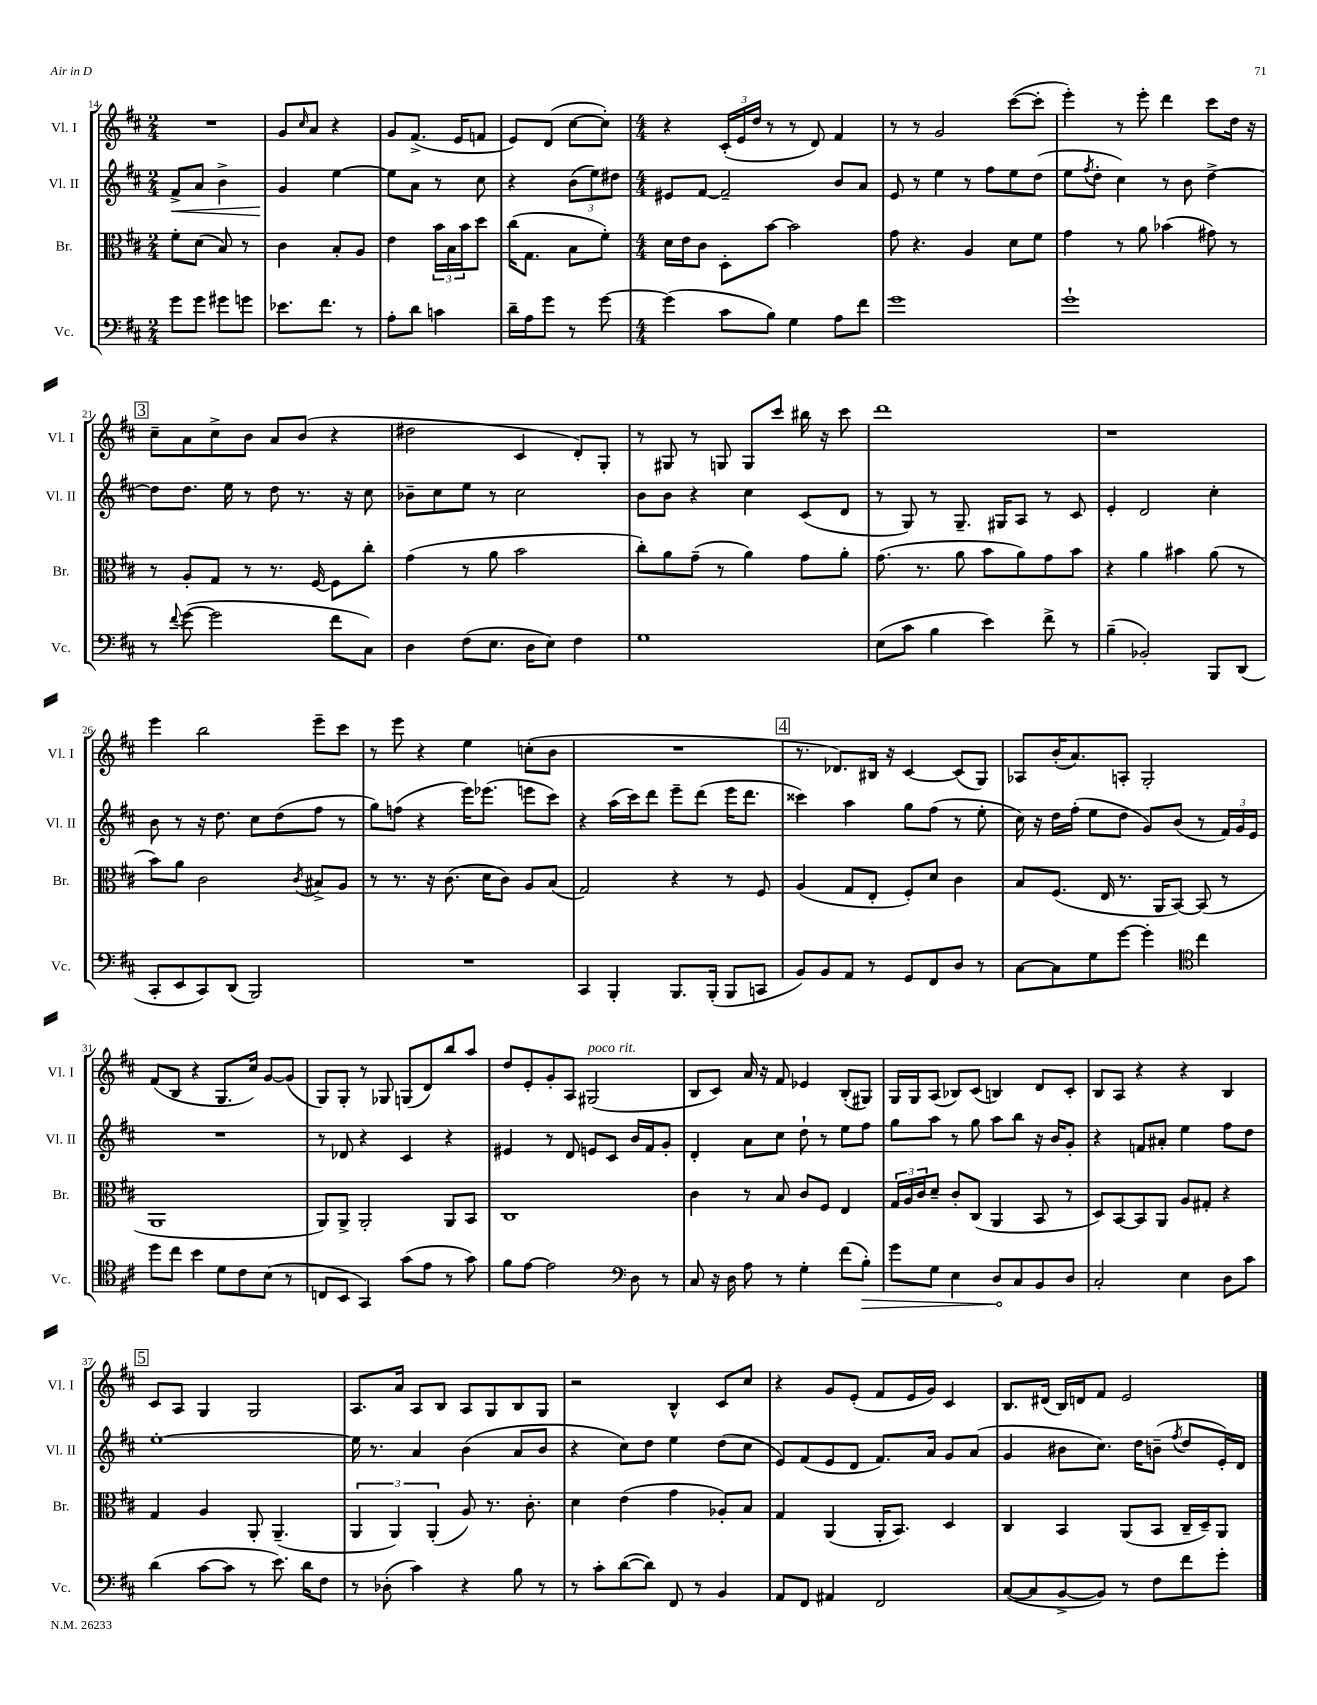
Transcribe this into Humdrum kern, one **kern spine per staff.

**kern	**dynam	**kern	**kern	**dynam	**kern
*part4	*part4	*part3	*part2	*part2	*part1
*staff4	*staff4	*staff3	*staff2	*staff2	*staff1
*I"Vc.	*	*I"Br.	*I"Vl. II	*	*I"Vl. I
*I'Vc.	*	*I'Br.	*I'Vl. II	*	*I'Vl. I
*clefF4	*	*clefC3	*clefG2	*	*clefG2
*k[f#c#]	*	*k[f#c#]	*k[f#c#]	*	*k[f#c#]
*M2/4	*	*M2/4	*M2/4	*	*M2/4
=14	=14	=14	=14	=14	=14
!	!	!	!	!LO:HP:b	!
8g\L	.	8f#'\L	8f#^/L	<	2r
8g\J	.	(8d\J	8a/J	.	.
8g#X\L	.	8B/)	4b^\	.	.
8gn\J	.	8r	.	.	.
=15	=15	=15	=15	=15	=15
8.e-X\L	.	4c#\	4g/	.	8g/L
.	.	.	.	.	16qqcc#/
.	.	.	.	.	8a/J
8.f#\J	.	.	.	.	.
.	.	8B'/L	[4ee\	[	4r
8r	.	8A/J	.	.	.
=16	=16	=16	=16	=16	=16
8A'\L	.	4e\	8ee\L]	.	8g/L
8d\J	.	.	8a\J	.	(8.f#^/J
4cn\	.	24b\LL	8r	.	.
.	.	24B\	.	.	.
.	.	.	.	.	16e/KL
.	.	24b\J	.	.	.
.	.	8dd\J	8cc#\	.	8fn/J
=17	=17	=17	=17	=17	=17
16d~\LL	.	(16cc#\KL	4r	.	8e/L)
16A\J	.	8.G\J	.	.	.
8g\J	.	.	.	.	(8d/J
8r	.	8B\L	(12b\L	.	[8cc#\L
.	.	.	12ee\)	.	.
[8g\	.	8f#'\J)	.	.	8cc#'\J])
.	.	.	12dd#X\J	.	.
=18	=18	=18	=18	=18	=18
*M4/4	*	*M4/4	*M4/4	*	*M4/4
(4g\]	.	16d\LL	8e#X/L	.	4r
.	.	16e\J	.	.	.
.	.	8c#\J	[8f#/J	.	.
8c#\L	.	8D'\L	2f#~/]	.	(24c#'/LL
.	.	.	.	.	24e/
.	.	.	.	.	24dd/JJ
8B\J)	.	[8b\J	.	.	8r
4G\	.	2b\]	.	.	8r
.	.	.	.	.	8d/)
8A\L	.	.	8b/L	.	4f#/
8f#\J	.	.	8a/J	.	.
=19	=19	=19	=19	=19	=19
1g	.	8g\	8e/	.	8r
.	.	4.r	8r	.	8r
.	.	.	4ee\	.	2g/
.	.	4A/	8r	.	.
.	.	.	8ff#\L	.	.
.	.	8d\L	8ee\	.	([8ccc#\L
.	.	8f#\J	(8dd\J	.	8ccc#'\J]
=20	=20	=20	=20	=20	=20
1g`	.	4g\	8ee\L	.	4eee'\)
.	.	.	8qff#/	.	.
.	.	.	8dd'\J	.	.
.	.	8r	4cc#\)	.	8r
.	.	8a\	.	.	8eee'\
.	.	(4b-X\	8r	.	4ddd\
.	.	.	8b\	.	.
.	.	8g#X\)	[4dd^\	.	8ccc#\L
.	.	8r	.	.	16dd\Jk
.	.	.	.	.	16r
!!LO:LB:g=z
!!LO:REH:place=s1:t=3
=21	=21	=21	=21	=21	=21
8r	.	8r	8dd\L]	.	8cc#~\L
8qqf#/	.	.	.	.	.
([8g\	.	8A'/L	8.dd\J	.	8a\
2g\]	.	8G/J	.	.	8cc#^\
.	.	.	16ee\	.	.
.	.	8r	8r	.	8b\J
.	.	8.r	8dd\	.	8a/L
.	.	.	8.r	.	(8b/J
.	.	[16F#/	.	.	.
8f#\L	.	8F#\L]	.	.	4r
.	.	.	16r	.	.
8C#\J)	.	8cc#'\J	8cc#\	.	.
=22	=22	=22	=22	=22	=22
4D\	.	(4g\	8b-X~\L	.	2dd#X\
.	.	.	8cc#\	.	.
(8F#\L	.	8r	8ee\J	.	.
8.E\J	.	8a\	8r	.	.
.	.	2b\	2cc#\	.	4c#/
16D\KL	.	.	.	.	.
8E\J)	.	.	.	.	.
4F#\	.	.	.	.	8d'/L)
.	.	.	.	.	8G'/J
=23	=23	=23	=23	=23	=23
1G	.	8cc#'\L)	8b\L	.	8r
.	.	8a\	8b\J	.	8G#X/
.	.	(8g~\J	4r	.	8r
.	.	8r	.	.	8Gn/
.	.	4a\)	4cc#\	.	8G/L
.	.	.	.	.	8ccc#/J
.	.	8g\L	(8c#/L	.	16bb#X\
.	.	.	.	.	16r
.	.	8a'\J	8d/J	.	8ccc#\
=24	=24	=24	=24	=24	=24
(8E\L	.	(8.g\	8r	.	1ddd
8c#\J	.	.	8G/)	.	.
.	.	8.r	.	.	.
4B\	.	.	8r	.	.
.	.	8a\	8.G~/	.	.
4e\)	.	8b\L	.	.	.
.	.	.	16G#X/KL	.	.
.	.	8a\)	8A/J	.	.
8f#^\	.	8g\	8r	.	.
8r	.	8b\J	8c#/	.	.
=25	=25	=25	=25	=25	=25
(4B~\	.	4r	4e'/	.	1r
2BB-X'/)	.	4a\	2d/	.	.
.	.	4b#X\	.	.	.
8BBB/L	.	(8a\	4cc#'\	.	.
(8DD/J	.	8r	.	.	.
!!LO:LB:g=z
=26	=26	=26	=26	=26	=26
8CC#'/L	.	8b\L)	8b\	.	4eee\
8EE/	.	8a\J	8r	.	.
8CC#/)	.	2c#\	16r	.	2bb\
.	.	.	8.dd\	.	.
(8DD/J	.	.	.	.	.
2BBB/)	.	.	8cc#\L	.	.
.	.	.	(8dd\	.	.
.	.	8qc#/	.	.	.
.	.	8B#X^/L	8ff#\J	.	8eee~\L
.	.	8A/J	8r	.	8ccc#\J
=27	=27	=27	=27	=27	=27
1r	.	8r	8gg\L)	.	8r
.	.	8.r	(8ffn\J	.	8eee\
.	.	.	4r	.	4r
.	.	16r	.	.	.
.	.	(8.c#\	.	.	.
.	.	.	16eee\KL)	.	4ee\
.	.	16d\KL	(8.eee-X\J	.	.
.	.	8c#\J)	.	.	.
.	.	8A/L	8eeen\L	.	(8ccn'\L
.	.	(8B/J	8ccc#\J)	.	8b\J
=28	=28	=28	=28	=28	=28
4CC#/	.	2G/)	4r	.	1r
4BBB'/	.	.	(16aa\LL	.	.
.	.	.	16ccc#\J)	.	.
.	.	.	8ddd\J	.	.
8.BBB/L	.	4r	8eee~\L	.	.
.	.	.	(8ddd\J	.	.
(16BBB'/Jk	.	.	.	.	.
8BBB/L	.	8r	16eee\KL	.	.
.	.	.	8.ddd\J	.	.
8CCn/J	.	8F#/	.	.	.
!!LO:REH:place=s1:t=4
=29	=29	=29	=29	=29	=29
8BB/L)	.	(4A/	4ccc##X\)	.	8.r
8BB/	.	.	.	.	.
.	.	.	.	.	8.d-X/L)
8AA/J	.	8G/L	4aa\	.	.
8r	.	8E'/J	.	.	16B#X/Jk
.	.	.	.	.	16r
8GG/L	.	8F#'/L)	8gg\L	.	[4c#/
8FF#/	.	8d/J	(8ff#\J	.	.
8D/J	.	4c#\	8r	.	(8c#/L]
8r	.	.	8ee'\	.	8G/J)
=30	=30	=30	=30	=30	=30
[8C#\L	.	8B/L	16cc#\)	.	8A-X/L
.	.	.	16r	.	.
8C#\]	.	(8.F#/J	16dd\LL	.	(16b'/K
.	.	.	(16ff#'\JJ	.	8.a/)
8G\	.	.	8ee\L	.	.
.	.	16E/	.	.	.
[8g\J	.	8.r	8dd\J	.	8An'/J
4g'\]	.	.	8g/L)	.	2G'/
.	.	16AA/KL	.	.	.
.	.	[8BB/J)	(8b/J	.	.
*clefC4	*	*	*	*	*
4cc#\	.	(8BB/]	8r	.	.
.	.	8r	24f#/LL)	.	.
.	.	.	24g/	.	.
.	.	.	24e/JJ	.	.
!!LO:LB:g=z
=31	=31	=31	=31	=31	=31
8dd\L	.	1AA	1r	.	(8f#/L
8cc#\J	.	.	.	.	8B/J
4b\	.	.	.	.	4r
8d\L	.	.	.	.	8.G/L
8c#\	.	.	.	.	.
.	.	.	.	.	16cc#/Jk)
(8B\J	.	.	.	.	[8g/L
8r	.	.	.	.	(8g/J]
=32	=32	=32	=32	=32	=32
8Cn/L	.	8AA/L)	8r	.	8G/L)
8BB/J	.	8AA^/J	8d-X/	.	8G'/J
4GG/)	.	2AA'/	4r	.	8r
.	.	.	.	.	8G-X/
(8g\L	.	.	4c#/	.	(8Gn/L
8e\J	.	.	.	.	8d/)
8r	.	8AA/L	4r	.	8bb/
8g\)	.	8BB/J	.	.	8aa/J
=33	=33	=33	=33	=33	=33
8f#\L	.	1C#	4e#X/	.	8dd/L
[8e\J	.	.	.	.	8e'/
2e\]	.	.	8r	.	8g'/
.	.	.	8d/	.	8A/J
!	!	!	!	!	!LO:TX:a:i:t=poco rit.
.	.	.	8en/L	.	(2G#X/
.	.	.	8c#/J	.	.
*clefF4	*	*	*	*	*
8D\	.	.	16b/LL	.	.
.	.	.	16f#/J	.	.
8r	.	.	8g'/J	.	.
=34	=34	=34	=34	=34	=34
8C#/	.	4c#\	4d'/	.	8B/L
16r	.	.	.	.	8c#/J)
16D\	.	.	.	.	.
8A\	.	8r	8a\L	.	16a/
.	.	.	.	.	16r
8r	.	8B/	8cc#\J	.	8f#/
4G'\	.	8c#/L	8dd`\	.	4e-X/
.	.	8F#/J	8r	.	.
(8f#\L	.	4E/	8ee\L	.	(8B'/L
!	!LO:HP:b	!	!	!	!
8B'\J)	>	.	8ff#\J	.	8G#X/J)
=35	=35	=35	=35	=35	=35
8g\L	.	24G/LL	8gg\L	.	16G/LL
.	.	24A/	.	.	.
.	.	.	.	.	16G/J
.	.	24c#/J	.	.	.
8G\J	.	8d~/J	8aa\J	.	(8A/J
4E\	.	8c#'/L	8r	.	8B-X/L)
.	.	(8C#/J	8gg\	.	(8c#/J
8D/L	.	4AA/	8aa\L	.	4Bn/)
8C#/	]	.	8bb\J	.	.
8BB/	.	8BB/	16r	.	8d/L
.	.	.	16b/KL	.	.
8D/J	.	8r	8g'/J	.	8c#'/J
=36	=36	=36	=36	=36	=36
2C#'/	.	8D/L)	4r	.	8B/L
.	.	[8BB/	.	.	8A/J
.	.	8BB/]	8fn/L	.	4r
.	.	8AA/J	8a#X'/J	.	.
4E\	.	8A/L	4ee\	.	4r
.	.	8G#X'/J	.	.	.
8D\L	.	4r	8ff#\L	.	4B/
8c#\J	.	.	8dd\J	.	.
!!LO:LB:g=z
!!LO:REH:place=s1:t=5
=37	=37	=37	=37	=37	=37
(4d\	.	4G/	[1ee'	.	8c#/L
.	.	.	.	.	8A/J
[8c#\L	.	4A/	.	.	4G/
8c#\J]	.	.	.	.	.
8r	.	8AA'/	.	.	2G/
8.e\)	.	(4.AA~/	.	.	.
16d\KL	.	.	.	.	.
8F#\J	.	.	.	.	.
=38	=38	=38	=38	=38	=38
8r	.	6AA/	16ee\]	.	8.A/L
.	.	.	8.r	.	.
(8D-X'\	.	.	.	.	.
.	.	6AA/)	.	.	.
.	.	.	.	.	16a/Jk
4c#\)	.	.	4a/	.	8A/L
.	.	(6AA'/	.	.	.
.	.	.	.	.	8B/J
4r	.	8A/)	(4b\	.	8A/L
.	.	8.r	.	.	8G/
8B\	.	.	8a/L	.	8B/
.	.	8.c#'\	.	.	.
8r	.	.	8b/J	.	8G/J
=39	=39	=39	=39	=39	=39
8r	.	4d\	4r	.	2r
8c#'\L	.	.	.	.	.
([8d\	.	(4e\	8cc#\L)	.	.
8d\J])	.	.	8dd\J	.	.
8FF#/	.	4g\	4ee\	.	4B^^/
8r	.	.	.	.	.
4BB/	.	8A-X'/L)	(8dd\L	.	8c#/L
.	.	8B/J	8cc#\J	.	8cc#/J
=40	=40	=40	=40	=40	=40
8AA/L	.	4G/	8e/L)	.	4r
8FF#/J	.	.	(8f#/	.	.
4AA#X/	.	(4AA/	8e/	.	8g/L
.	.	.	8d/J	.	(8e'/J
2FF#/	.	16AA'/KL	8.f#/L)	.	8f#/L
.	.	8.BB/J)	.	.	.
.	.	.	.	.	16e/L
.	.	.	16a/Jk	.	16g/JJ)
.	.	4D/	8g/L	.	4c#/
.	.	.	(8a/J	.	.
=41	=41	=41	=41	=41	=41
([8C#/L	.	4C#/	4g/	.	8.B/L
8C#/]	.	.	.	.	.
.	.	.	.	.	(16d#X/Jk
[8BB^/	.	4BB/	8b#X\L	.	16B/LL)
.	.	.	.	.	16dn/J
8BB/J])	.	.	8.cc#\J)	.	8f#/J
8r	.	(8AA/L	.	.	2e/
.	.	.	16dd\KL	.	.
8F#\L	.	8BB/J	(8bn~\J	.	.
.	.	.	8qff#/	.	.
8f#\	.	16C#~/LL	8dd/L	.	.
.	.	16D~/J)	.	.	.
8g'\J	.	8AA/J	16e'/L)	.	.
.	.	.	16d/JJ	.	.
==	==	==	==	==	==
*-	*-	*-	*-	*-	*-
